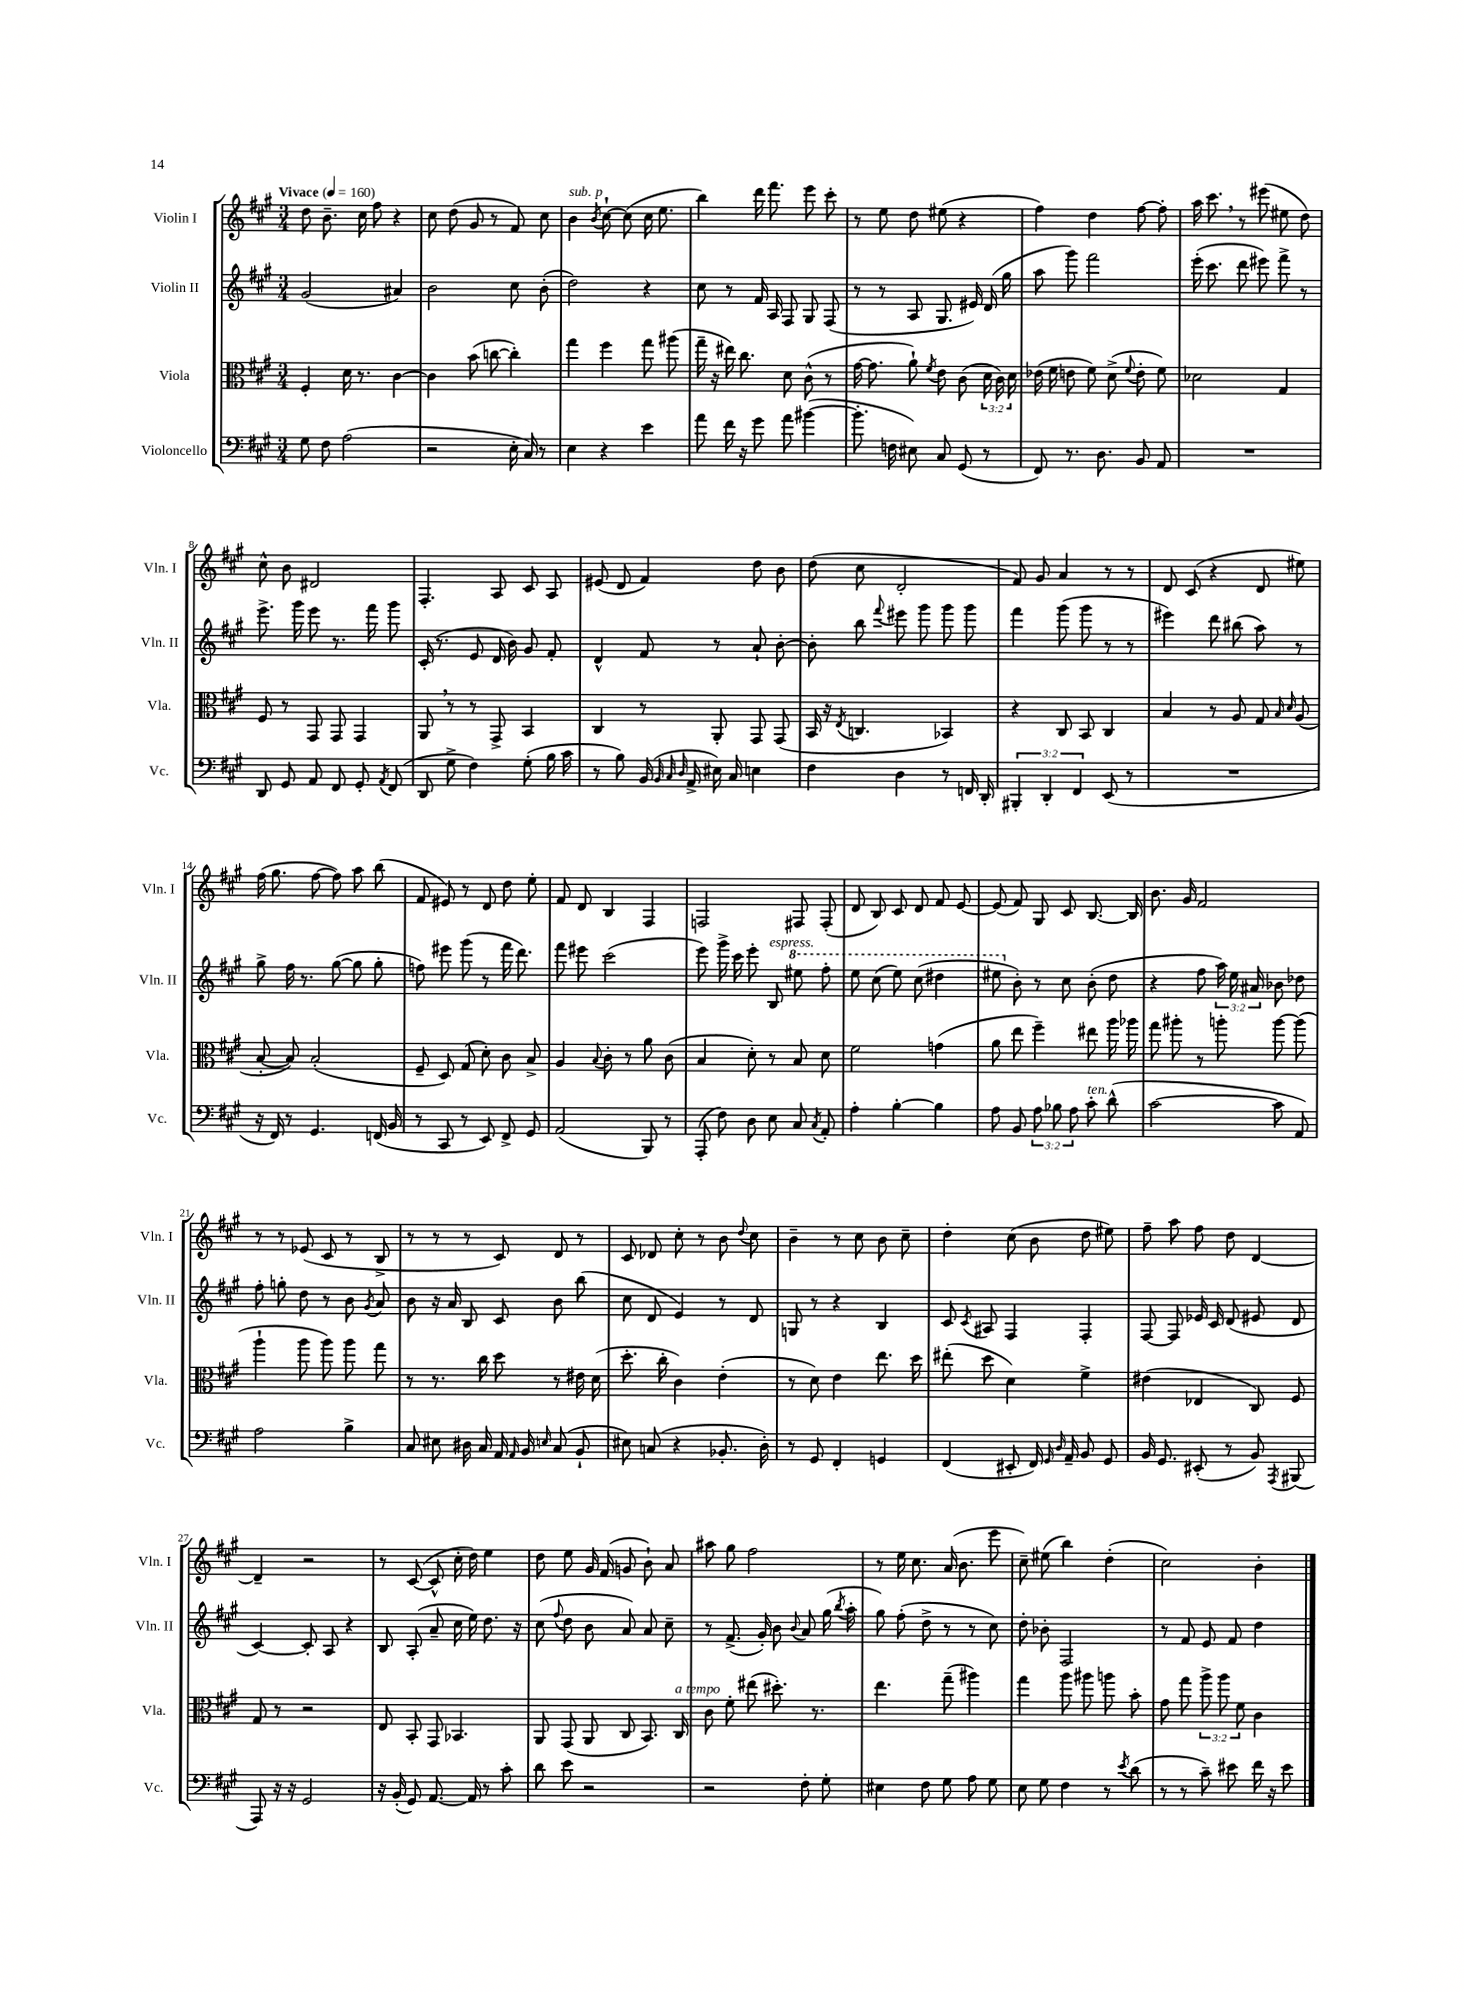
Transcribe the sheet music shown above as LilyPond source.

<<
\new StaffGroup <<
\new Staff = "s0" \with { instrumentName = "Violin I" shortInstrumentName = "Vln. I" } {
    \clef treble \key a \major \numericTimeSignature \time 3/4 \tempo "Vivace" 4 = 160
    \autoBeamOff d''8 b'8.-- cis''16 fis''8 r4 |
    cis''8 d''8( gis'8 r8 fis'8) cis''8 |
    b'4^\markup { \italic "sub. p" } \acciaccatura { b'8 } cis''8~-! cis''8( cis''16 e''8. |
    b''4) d'''16 fis'''8. e'''8 cis'''8-. |
    r8 e''8 d''8 eis''8( r4 |
    fis''4) d''4 fis''8~ fis''8-. |
    a''16 cis'''8. \breathe r8 eis'''8( eis''8 d''8) |
    cis''8-^ b'8 dis'2 |
    fis4.-. a8 cis'8 a8 |
    eis'8( d'8 fis'4) d''8 b'8 |
    d''8( cis''8 d'2-. |
    fis'8) gis'8 a'4 r8 r8 |
    d'8 cis'8( r4 d'8 eis''8) |
    fis''16( gis''8. fis''8~ fis''8) a''8 b''8( |
    fis'8 eis'8) r8 d'8 d''8 e''8-. |
    fis'8 d'8 b4 fis4 |
    f2 fis8 fis8-.( |
    d'8 b8) cis'8 d'8 fis'8 e'8~ |
    e'8( fis'8) gis8 cis'8 b8.~ b16 |
    b'8. gis'16 fis'2 |
    r8 r8 ees'8( cis'8 r8 b8-> |
    r8 r8 r8 cis'8) d'8 r8 |
    cis'8 des'8 cis''8-. r8 b'8 \appoggiatura { d''8 } cis''8 |
    b'4-- r8 cis''8 b'8 cis''8-- |
    d''4-. cis''8( b'8 d''8 eis''8) |
    fis''8-- a''8 fis''8 d''8 d'4~ |
    d'4-- r2 |
    r8 cis'8~( cis'8-^ cis''16-. d''16) e''4 |
    d''8 e''8 gis'16 fis'16( g'8 b'8-!) a'8 |
    ais''8 gis''8 fis''2 |
    r8 e''16 cis''8. a'16( b'8. e'''8 |
    cis''8--) eis''8( b''4) d''4-.( |
    cis''2) b'4-. \bar "|." |
}
\new Staff = "s1" \with { instrumentName = "Violin II" shortInstrumentName = "Vln. II" } {
    \clef treble \key a \major \numericTimeSignature \time 3/4 \override Staff.TupletNumber.text = #tuplet-number::calc-fraction-text
    \autoBeamOff gis'2( ais'4) |
    b'2 cis''8 b'8-.( |
    d''2) r4 |
    cis''8 r8 fis'16 a16 fis8 gis8 fis8( |
    r8 r8 a8 gis8. eis'16) d'16( gis''16 |
    a''8 gis'''8) fis'''2 |
    e'''16-.( cis'''8. d'''8 eis'''8) fis'''8-> r8 |
    e'''8.-> gis'''16 e'''8 r8. fis'''16 gis'''8 |
    cis'16-.( r8. e'8 d'16 b'16) gis'8 fis'8-. |
    d'4-^ fis'8 r8 a'8-! b'8~-. |
    b'8-. b''8 \appoggiatura { fis'''8 } eis'''8 gis'''8 gis'''8 gis'''8 |
    fis'''4 gis'''8( gis'''8 r8 r8 |
    eis'''4) d'''8 bis''8( a''8) r8 |
    gis''8-> fis''16 r8. gis''8~( gis''8 gis''8-. |
    f''8) eis'''8 gis'''8( r8 fis'''16 d'''8.) |
    fis'''8 eis'''8 cis'''2( |
    e'''8) gis'''16-> cis'''16 e'''8-. b8^\markup { \italic "espress." } \ottava #1 eis'''8 fis'''8-. |
    e'''8 cis'''8( e'''8) cis'''8( dis'''4 |
    eis'''8 \ottava #0 b'8-.) r8 cis''8 b'8-.( d''8 |
    r4 fis''8 \tuplet 3/2 { a''16) e''16 ais'16 } bes'8 des''8 |
    fis''8-. g''8-. d''8 r8 b'8 \acciaccatura { gis'8 } a'8 |
    b'8 r16 a'16 b8 cis'8 b'8 b''8( |
    cis''8 d'8 e'4) r8 d'8 |
    g8 r8 r4 b4 |
    cis'8 \acciaccatura { cis'8 } ais8 fis4 fis4-. |
    fis8~ fis8 ees'16 cis'16 d'8( eis'8 d'8 |
    cis'4~) cis'8-. a8 r4 |
    b8 a8-.( a'8-- cis''16 e''16) d''8. r16 |
    cis''8( \appoggiatura { fis''8 } d''8 b'8 a'8) a'8 cis''8-- |
    r8 fis'8.->( gis'16-.) b'8 \appoggiatura { b'8 } a'8 gis''16( \acciaccatura { b''8 } a''16-. |
    gis''8) fis''8-.( d''8-> r8 r8 cis''8) |
    d''8-. bes'8-. fis2 |
    r8 fis'8 e'8 fis'8 d''4 \bar "|." |
}
\new Staff = "s2" \with { instrumentName = "Viola" shortInstrumentName = "Vla." } {
    \clef alto \key a \major \numericTimeSignature \time 3/4 \override Staff.TupletNumber.text = #tuplet-number::calc-fraction-text
    \autoBeamOff fis4-. d'16 r8. cis'4~ |
    cis'4 b'8( c''8~ c''4-.) |
    gis''4 fis''4 gis''8 ais''8( |
    gis''16-- r16 eis''16) cis''8. d'8 cis'8-^( r8 |
    gis'16~ gis'8. a'8-!) \acciaccatura { fis'8 } e'8 cis'8( \tuplet 3/2 { d'16 cis'16) d'16 } |
    ees'16( fis'16 e'8 fis'8) d'8->( \appoggiatura { fis'8 } e'8-. fis'8) |
    des'2 gis4 |
    fis8 r8 gis,8 gis,8 gis,4 |
    a,8 \breathe r8 r8 gis,8-> b,4 |
    cis4 r8 a,8-. gis,8 gis,8( |
    b,16 r16 \acciaccatura { e8 } c4. bes,4) |
    r4 cis8 b,8 cis4 |
    b4 r8 a8 gis8 \grace { b16 d'16 } a8( |
    b8~-. b8) b2-.( |
    fis8-- d8) gis8( d'8-.) cis'8 b8-> |
    a4 \appoggiatura { b8 } cis'8-. r8 a'8 cis'8( |
    b4 d'8-.) r8 b8 d'8 |
    fis'2 g'4( |
    a'8 e''8 fis''4--) eis''8 a''16 aes''16 |
    gis''8 ais''8-. r8 a''8-. a''8~ a''8( |
    a''4-! a''8 a''8) a''8 gis''8 |
    r8 r8. cis''16 d''8 r8 eis'16 d'16( |
    d''8.-. cis''16-. cis'4) e'4-.( |
    r8 d'8) e'4 e''8. d''16 |
    eis''8-.( d''8 d'4) fis'4-> |
    eis'4( ees4 cis8) fis8 |
    gis8 r8 r2 |
    e8 b,8-. gis,8 bes,4. |
    a,8 gis,8( a,8 cis8 b,8.) cis16^\markup { \italic "a tempo" } |
    cis'8 fis'8-. eis''8( dis''8.-.) r8. |
    e''4. gis''8--( ais''4) |
    gis''4 a''8 ais''8 a''8 b'8-. |
    gis'8 gis''8 \tuplet 3/2 { a''8-> a''8 fis'8 } cis'4 \bar "|." |
}
\new Staff = "s3" \with { instrumentName = "Violoncello" shortInstrumentName = "Vc." } {
    \clef bass \key a \major \numericTimeSignature \time 3/4 \override Staff.TupletNumber.text = #tuplet-number::calc-fraction-text
    \autoBeamOff gis8 fis8 a2( |
    r2 e16-. cis16) r8 |
    e4 r4 e'4 |
    a'8 fis'16 r16 gis'8 a'8 bis'4~( |
    bis'8.-. f16 eis8) cis8 gis,8( r8 |
    fis,8) r8. d8. b,8 a,8 |
    R2. |
    d,8 gis,8 a,8 fis,8 gis,8-. \acciaccatura { a,8 } fis,8( |
    d,8 gis8-> fis4) gis8-.( b16 cis'16 |
    r8 b8) b,16( \grace { b,32 cis32 d32 } a,16-> eis16) cis16 e4 |
    fis4 d4 r8 f,16 d,16-. |
    \tuplet 3/2 { bis,,4-. d,4-. fis,4 } e,8( r8 |
    R2. |
    r16 fis,16) r8 gis,4. f,16( b,16 |
    r8 cis,8 r8 e,8) fis,8-> gis,8 |
    a,2( b,,8) r8 |
    a,,8-.( fis8) d8 e8 cis8 \acciaccatura { cis8 } a,8-. |
    a4-. b4~-. b4 |
    a8 b,8 \tuplet 3/2 { a8 bes8 a8 } cis'8-.^\markup { \italic "ten." } d'8-^( |
    cis'2~ cis'8 a,8) |
    a2 b4-> |
    cis8 eis8 dis16 cis16 a,16 \grace { a,16 } b,16 \grace { e16 } cis8( b,8-! |
    eis8) c8( r4 bes,8.-. d16-.) |
    r8 gis,8 fis,4-. g,4 |
    fis,4( eis,8-. fis,16) \grace { gis,16 d16 } a,16-- b,8 gis,8 |
    b,16 gis,8. eis,8-.( r8 b,8) \acciaccatura { a,,8 } bis,,8( |
    a,,8) r16 r16 gis,2 |
    r16 b,16-.( gis,8) a,8.~ a,16 r8 cis'8-. |
    d'8 e'8 r2 |
    r2 fis8-. gis8-. |
    eis4 fis8 gis8 a8 gis8 |
    e8 gis8 fis4 r8 \acciaccatura { e'8 } d'8( |
    r8 r8 cis'8--) eis'8 fis'16 r16 eis'8 \bar "|." |
}
>>
>>
